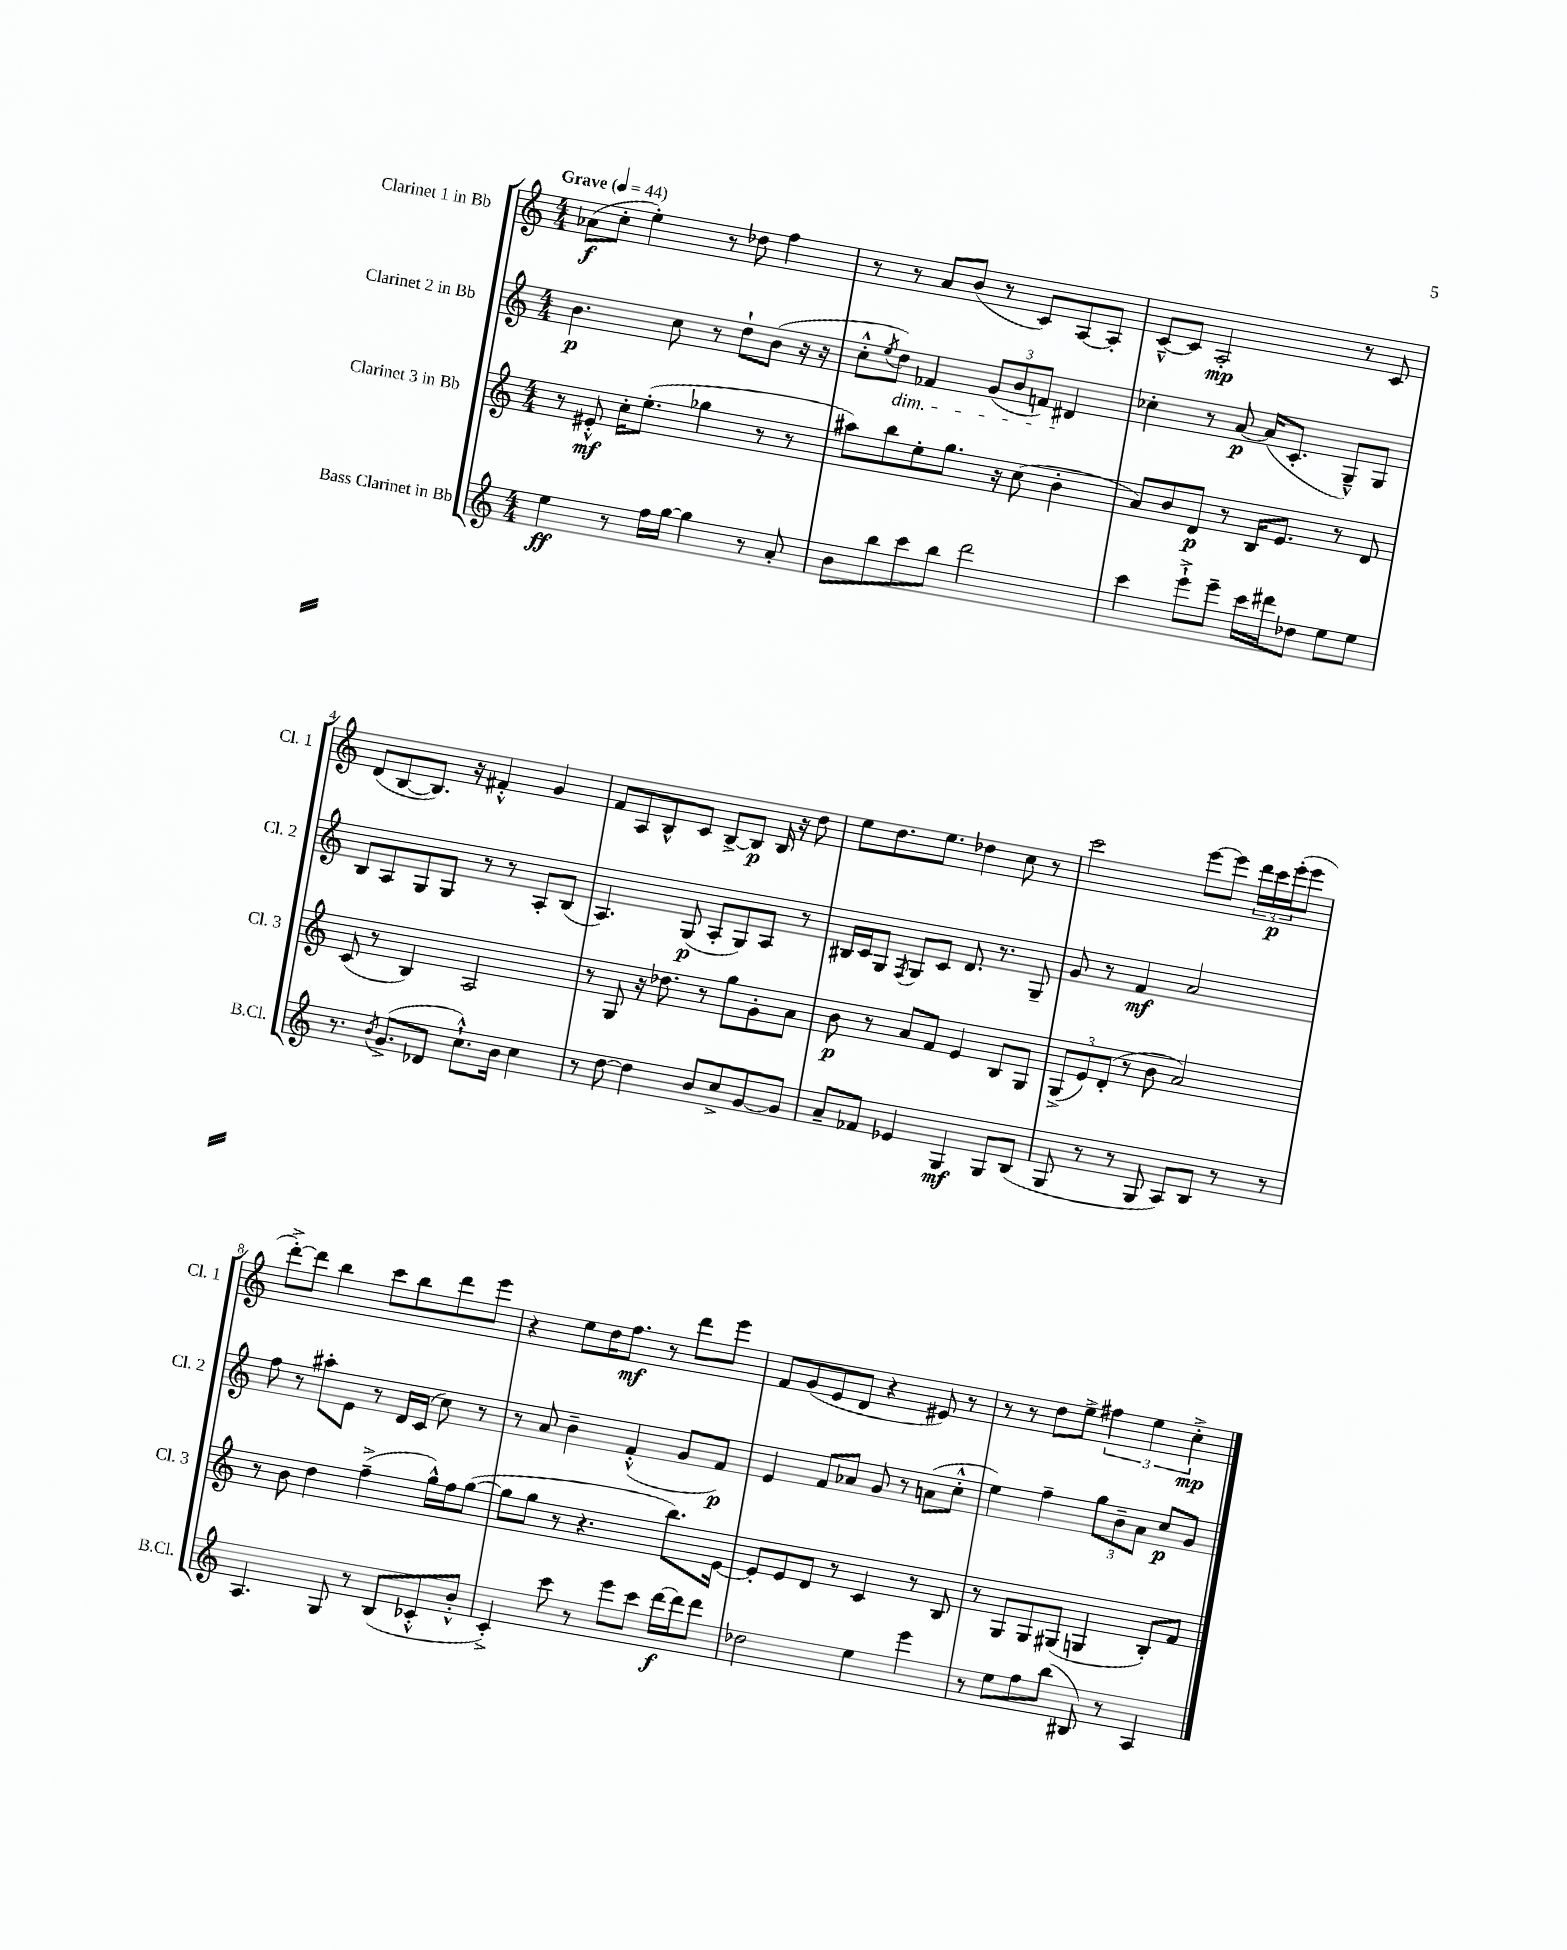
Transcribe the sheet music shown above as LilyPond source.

<<
\new StaffGroup <<
\new Staff = "s0" \with { instrumentName = "Clarinet 1 in Bb" shortInstrumentName = "Cl. 1" } {
    \clef treble \key c \major \numericTimeSignature \time 4/4 \tempo "Grave" 4 = 44
    aes'8\f( c''8-. e''4-.) r8 des''8 f''4 |
    r8 r8 a'8 b'8( r8 c'8) a8~ a8-. |
    c'8~---^ c'8 a2-.\mp r8 c'8 |
    d'8( b8~ b8.) r16 fis'4-.-^ g'4 |
    f'8 a8 b8-^ c'8 b8~-> b8\p b16 r16 d''8 |
    e''8 d''8. e''8. des''4 c''8 r8 |
    c'''2 e'''8~ e'''8 \tuplet 3/2 { d'''16 c'''16\p e'''16-.( } e'''8 |
    d'''8~-.->) d'''8 b''4 c'''8 b''8 d'''8 e'''8 |
    r4 e''8 d''16 f''8.\mf r8 d'''8 e'''8 |
    f'8 g'8( e'8 d'8 r4 eis'8) r8 |
    r8 r8 d''8 e''8-> \tuplet 3/2 { fis''4 e''4 c''4-.->\mp } \bar "|." |
}
\new Staff = "s1" \with { instrumentName = "Clarinet 2 in Bb" shortInstrumentName = "Cl. 2" } {
    \clef treble \key c \major \numericTimeSignature \time 4/4
    b'4.\p c''8 r8 d''8-! b'8( r16 r16 |
    c''8-.-^ \acciaccatura { e''8 } d''8\dim) fes'4 \tuplet 3/2 { g'8( b'8 f'8) } dis'4\! |
    ces''4-. r8 a'8~\p a'16( c'8.-. g8---^) g8 |
    b8 a8 g8 g8 r8 r8 a8-. b8( |
    a4.) g8\p( a8-. g8) a8 r8 |
    bis16 c'16 g8 \acciaccatura { f8 } g8 c'8 d'8. r8. g8-- |
    g'8 r8 f'4\mf a'2 |
    f''8 r8 ais''8-. e'8 r8 d'16 c'16( c''8) r8 |
    r8 a'8 b'4-- f'4-.-^( g'8 f'8\p) |
    e'4 f'8 aes'8 g'8 r8 a'8( c''8-.-^ |
    e''4) f''4-- \tuplet 3/2 { g''8 b'8-- a'8 } c''8\p g'8 \bar "|." |
}
\new Staff = "s2" \with { instrumentName = "Clarinet 3 in Bb" shortInstrumentName = "Cl. 3" } {
    \clef treble \key c \major \numericTimeSignature \time 4/4
    r8 eis'8-.-^\mf c''16-. e''8.-.( ges''4 r8 r8 |
    ais''8) b''8 e''8-. g''8. r16 c''8( b'4-. |
    a'8) b'8 d'8\p r8 b16 e'8. r8 d'8 |
    c'8( r8 b4) a2 |
    r8 g8 r16 des''8. r8 g''8 g'8-. a'8 |
    b'8\p r8 a'8 f'8 e'4 b8 g8 |
    \tuplet 3/2 { g8->( e'8) d'8-.( } r8 b'8 a'2) |
    r8 b'8 d''4 f''4--->( g''16-^) f''16 g''8~( |
    g''8 g''8 r8 r4. b''8.) e'16~ |
    e'8-. e'8 d'8 r8 c'4 r8 b8 |
    r8 g8 g8 gis8( g4 b8-.) f'8 \bar "|." |
}
\new Staff = "s3" \with { instrumentName = "Bass Clarinet in Bb" shortInstrumentName = "B.Cl." } {
    \clef treble \key c \major \numericTimeSignature \time 4/4
    e''4\ff r8 f''16 g''16~ g''4 r8 a'8-. |
    b'8 b''8 c'''8 b''8 d'''2 |
    c'''4 e'''8-!-> e'''8-- c'''16 dis'''16 des''8 e''8 e''8 |
    r8. \acciaccatura { b'8 } g'8.->( des'8 c''8.-!-^) b'16 c''4 |
    r8 d''8~ d''4 b'8 c''8-> g'8~ g'8 |
    a'8-- fes'8 ees'4 g4\mf g8 b8( |
    g8 r8 r8 g8 a8) b8 r8 r8 |
    a4. g8 r8 b8( ces'8-.-^ b'8-.-^ |
    c'4-.->) c'''8 r8 e'''8 c'''8 d'''16~\f d'''16 d'''8 |
    des''2 e''4 e'''4 |
    r8 e''8 f''8 b''8( bis8) r8 a4 \bar "|." |
}
>>
>>
